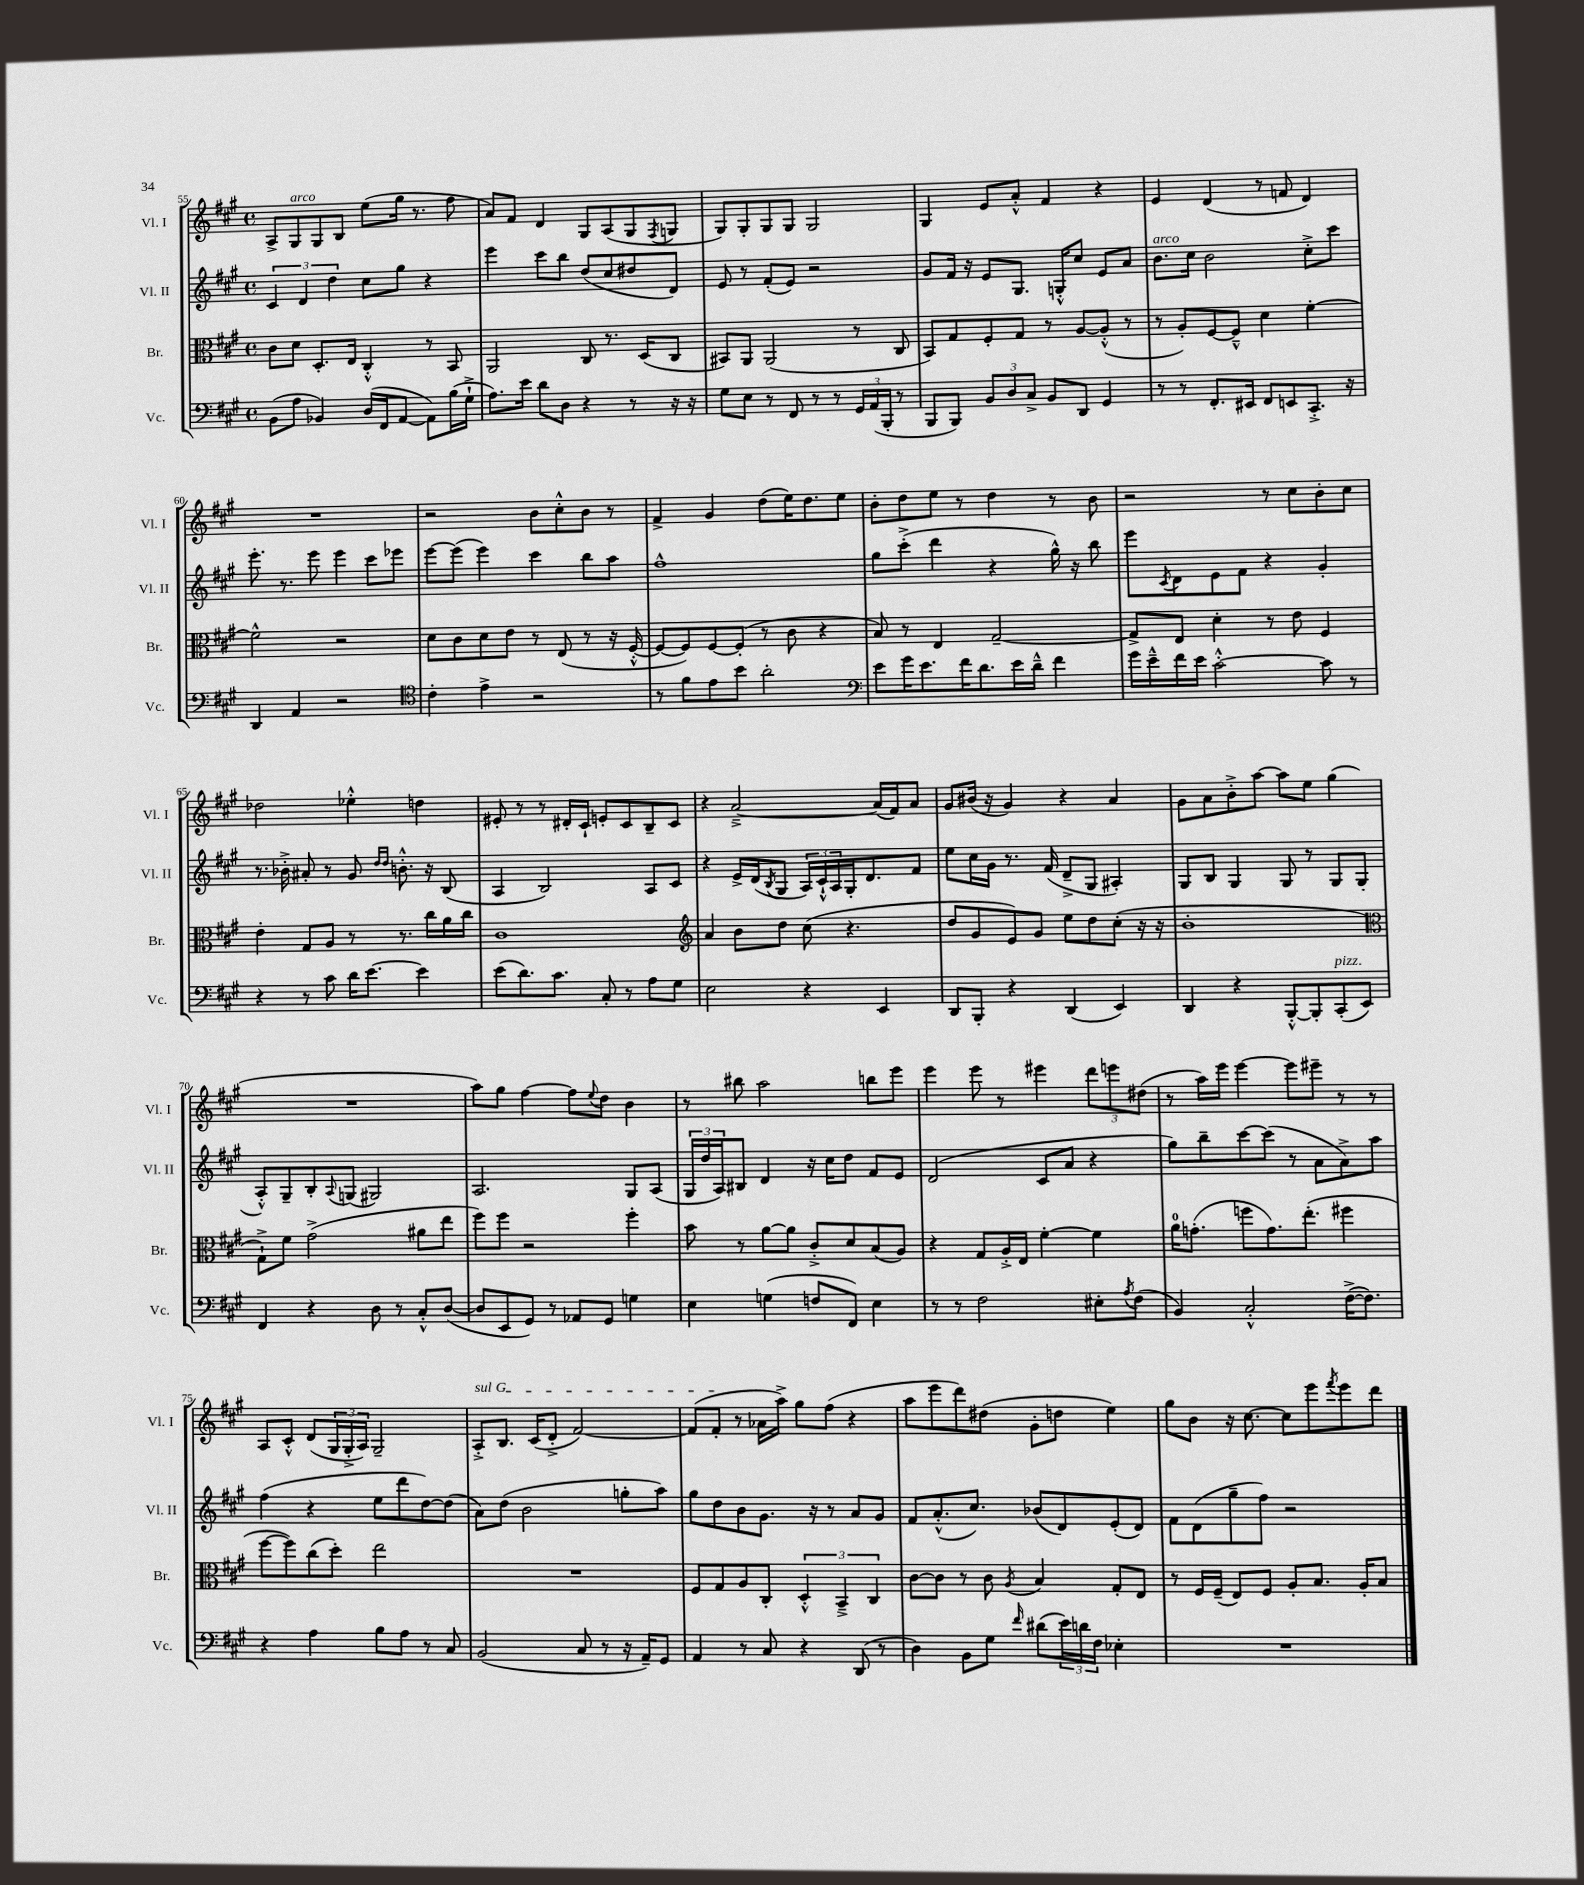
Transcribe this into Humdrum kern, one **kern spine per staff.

**kern	**kern	**kern	**kern
*staff4	*staff3	*staff2	*staff1
*clefF4	*clefC3	*clefG2	*clefG2
*k[f#c#g#]	*k[f#c#g#]	*k[f#c#g#]	*k[f#c#g#]
*M4/4	*M4/4	*M4/4	*M4/4
*met(c)	*met(c)	*met(c)	*met(c)
(8BB	8c#	6c#	8A^
8A	8d	.	8G#
.	.	6d	.
4BB-)	8.D'	.	8G#
.	.	6dd	.
.	.	.	8B
.	16E	.	.
(16D	4C#'^^	8cc#	(8ee
16FF#	.	.	.
[8AA	.	8gg#	16gg#
.	.	.	8.r
8AA])	8r	4r	.
(16B	8BB	.	8ff#
16G#`^	.	.	.
=	=	=	=
8.A)	2AA	4eee	8a)
.	.	.	8f#
16e	.	.	.
8d	.	8ccc#	4d
8D	.	8bb	.
4r	8C#	(8dd	8G#
.	8.r	8cc#	(8A
8r	.	8dd#	8G#
.	(16D	.	.
.	.	.	8qF#
16r	8C#	8d)	8G
16r	.	.	.
=	=	=	=
8G#	8BB#)	8e	8G#)
8E	8AA	8r	8G#'
8r	(2AA	(8f#'	8G#
8FF#	.	8e)	8G#
8r	.	2r	2G#
8r	.	.	.
24GG#	8r	.	.
(24AA	.	.	.
24BBB'	.	.	.
8r	8C#	.	.
=	=	=	=
8BBB	8BB)	8g#	4G#
8BBB)	8G#	16f#	.
.	.	16r	.
12BB	8F#'	8e	8e
12D	.	.	.
.	8G#	8.G#	8a'^^
12C#^	.	.	.
8BB	8r	.	4f#
.	.	16G'^^	.
8DD	[8A	8cc#	.
4GG#	(8A'^^]	8e	4r
.	8r	8a	.
=	=	=	=
8r	8r	8.b	4e
8r	8A')	.	.
.	.	16cc#	.
8.FF#'	[8F#	2b	(4d
.	8F#~^^]	.	.
16EE#	.	.	.
8FF#	4d	.	8r
8EE	.	.	8f
8.CC#'^	[4f#'	8cc#'^	4d)
.	.	8ccc#	.
16r	.	.	.
=	=	=	=
4DD	2f#^^]	8.eee'	1r
.	.	8.r	.
4AA	.	.	.
.	.	8eee	.
2r	2r	4eee	.
.	.	8ccc#	.
.	.	8eee-	.
=	=	=	=
*clefC4	*	*	*
4c#'	8d	[8eee	2r
.	8c#	(8eee]	.
4e^	8d	4eee)	.
.	8e	.	.
2r	8r	4ccc#	8b
.	(8E	.	8cc#'^^
.	8r	8bb	8b
.	16r	8aa	8r
.	[16F#'^^	.	.
=	=	=	=
8r	8F#_	1ff#^^	4f#^
8f#	8F#])	.	.
8e	[8F#	.	4g#
8b	(8F#']	.	.
2a'	8r	.	(8dd
.	8c#	.	16ee)
.	.	.	8.dd
.	4r	.	.
.	.	.	8ee
=	=	=	=
*clefF4	*	*	*
8e	8B)	8gg#	8b'
16g#	8r	(8ccc#'^	8dd
8.e	.	.	.
.	4E	4ddd	8ee
16f#	.	.	8r
8.d	.	.	.
.	[2G#~	4r	4dd
16e	.	.	.
16d~^^	.	.	.
4f#	.	16gg#^^)	8r
.	.	16r	.
.	.	8bb	8b
=	=	=	=
16g#	8G#^]	8eee	2r
16e~^^	.	.	.
.	.	8qc#	.
16f#	8E	8d	.
16e	.	.	.
[2c#'^^	4d'	8e	.
.	.	8f#	.
.	8r	4r	8r
.	8e	.	8cc#
8c#]	4F#	4g#'	8b'
8r	.	.	8cc#
=	=	=	=
4r	4e'	8.r	2dd-
.	.	16b-'^	.
8r	8G#	8a#'	.
8c#	8A	8r	.
16d	8r	8g#	4ee-'^^
[8.e	.	.	.
.	.	16qqdd	.
.	.	16qqdd	.
.	8.r	8.b'^^	.
4e]	.	.	4dd
.	16cc#	16r	.
.	16a	(8B	.
.	16cc#	.	.
=	=	=	=
(8e	1c#	4A	8e#'
8.d)	.	.	8r
.	.	2B)	8r
8.c#	.	.	.
.	.	.	16d#'
.	.	.	16c#`
8C#'	.	.	8e'
8r	.	.	8c#
8A	.	8A	8B~
8G#	.	8c#	8c#
=	=	=	=
*	*clefG2	*	*
2E	4a	4r	4r
.	8b	16e^	[2a~^
.	.	(16d	.
.	.	8qB	.
.	8dd	8G#	.
4r	(8cc#	24A)	.
.	.	24c#`^^	.
.	.	24A	.
.	4.r	16G#'	.
.	.	8.d	.
4EE	.	.	(16a]
.	.	.	16f#)
.	.	8f#	8a
=	=	=	=
8DD	8dd	8ee	8g#
8BBB'	8g#	16cc#	(16b#
.	.	16g#	16r
4r	8e)	8.r	4g#)
.	8g#	.	.
.	.	(16f#	.
(4DD	8ee	8d~^	4r
.	8dd	8G#	.
4EE)	(8cc#'	4A#')	4a
.	16r	.	.
.	16r	.	.
=	=	=	=
4DD	1b'	8G#	8g#
.	.	8B	8a
4r	.	4G#	8b'^
.	.	.	[8aa
[8BBB'^^	.	8G#	8aa]
8BBB']	.	8r	8ee
(8CC#'	.	8G#	(4gg#
8EE)	.	(8G#	.
=	=	=	=
*	*clefC3	*	*
4FF#	8G#`^)	8A'^^)	1r
.	8f#	8G#~	.
4r	(2g#^	8B'	.
.	.	8qqA	.
.	.	(8G	.
8D	.	2G#)	.
8r	.	.	.
8C#'^^	8a#	.	.
([8D	8ee	.	.
=	=	=	=
8D]	8ff#)	2.A	8aa)
8EE	8ff#	.	8gg#
8GG#)	2r	.	[4ff#
8r	.	.	.
8AA-	.	.	8ff#]
.	.	.	8qqee
8GG#	.	.	8dd
4G	4ff#'	8G#	4b
.	.	(8A	.
=	=	=	=
4E	8b	24G#	8r
.	.	24dd	.
.	.	24A)	.
.	8r	8B#	8bb#
(4G	[8a	4d	2aa
.	8a]	.	.
8F	8c#'^	16r	.
.	.	16cc#	.
8FF#)	8d	8dd	.
4E	(8B	8f#	8bb
.	8A)	8e	8eee
=	=	=	=
8r	4r	(2d	4eee
8r	.	.	.
2F#	8G#	.	8eee
.	16A'^	.	8r
.	16E	.	.
.	[4f#'	8c#	4eee#
.	.	8a	.
8E#'	4f#]	4r	12ddd
.	.	.	12eee
8qA	.	.	.
(8F#	.	.	.
.	.	.	(12dd#
=	=	=	=
4BB)	16a	8gg#)	8r
.	(8.g'	.	.
.	.	8bb~	16aa)
.	.	.	16eee
2C#'^^	8ff	[8ccc#	[4eee
.	8.g)	(8ccc#]	.
.	.	8r	8eee]
.	(8.ee'	.	.
.	.	8a	8eee#~
([16F#^	4ff#	8a^)	8r
8.F#])	.	.	.
.	.	8aa	8r
=	=	=	=
4r	[8ff#	(4ff#	8A
.	8ff#])	.	8c#'^^
4A	(8cc#	4r	(8d
.	8dd')	.	24G#
.	.	.	24G#'^
.	.	.	24A)
8B	2ee	8ee	2G#~
8A	.	8ddd	.
8r	.	[8dd)	.
8C#	.	(8dd]	.
=	=	=	=
(2BB	1r	8a)	8A'^
.	.	(8dd	8.B
.	.	2b	.
.	.	.	(16c#
.	.	.	8d'^
8C#	.	.	[2f#)
8r	.	.	.
16r	.	8gg'	.
16AA~)	.	.	.
8GG#	.	8aa)	.
=	=	=	=
4AA	8F#	8gg#	(8f#]
.	8G#	8dd	8f#'
8r	8A	8b	8r
8C#	8C#'	8.g#	16a-
.	.	.	16aa^)
4r	6D'^^	.	8gg#
.	.	16r	.
.	.	8r	(8ff#
.	6BB~^	.	.
(8DD	.	8a	4r
.	6C#	.	.
8r	.	8g#	.
=	=	=	=
4D)	[8c#	8f#	8aa
.	8c#]	(8.a'^^	8eee
8BB	8r	.	8ddd)
.	.	8.cc#)	.
8G#	8c#	.	(8dd#
16qqf#	8qA	.	.
(8d#	4B	(8b-	8g#'
24e)	.	8d)	8dd
24d	.	.	.
24F#	.	.	.
4E-'	8G#'	(8e'	4ee)
.	8E	8d)	.
=	=	=	=
1r	8r	8f#	8gg#
.	16F#	(8d	8b
.	(16F#~	.	.
.	8E)	8gg#~	16r
.	.	.	[8.cc#
.	8F#	8ff#)	.
.	8A'	2r	8cc#]
.	8.B	.	8eee
.	.	.	8qfff#
.	.	.	8eee
.	16A'	.	.
.	8B	.	8ddd
==	==	==	==
*-	*-	*-	*-
